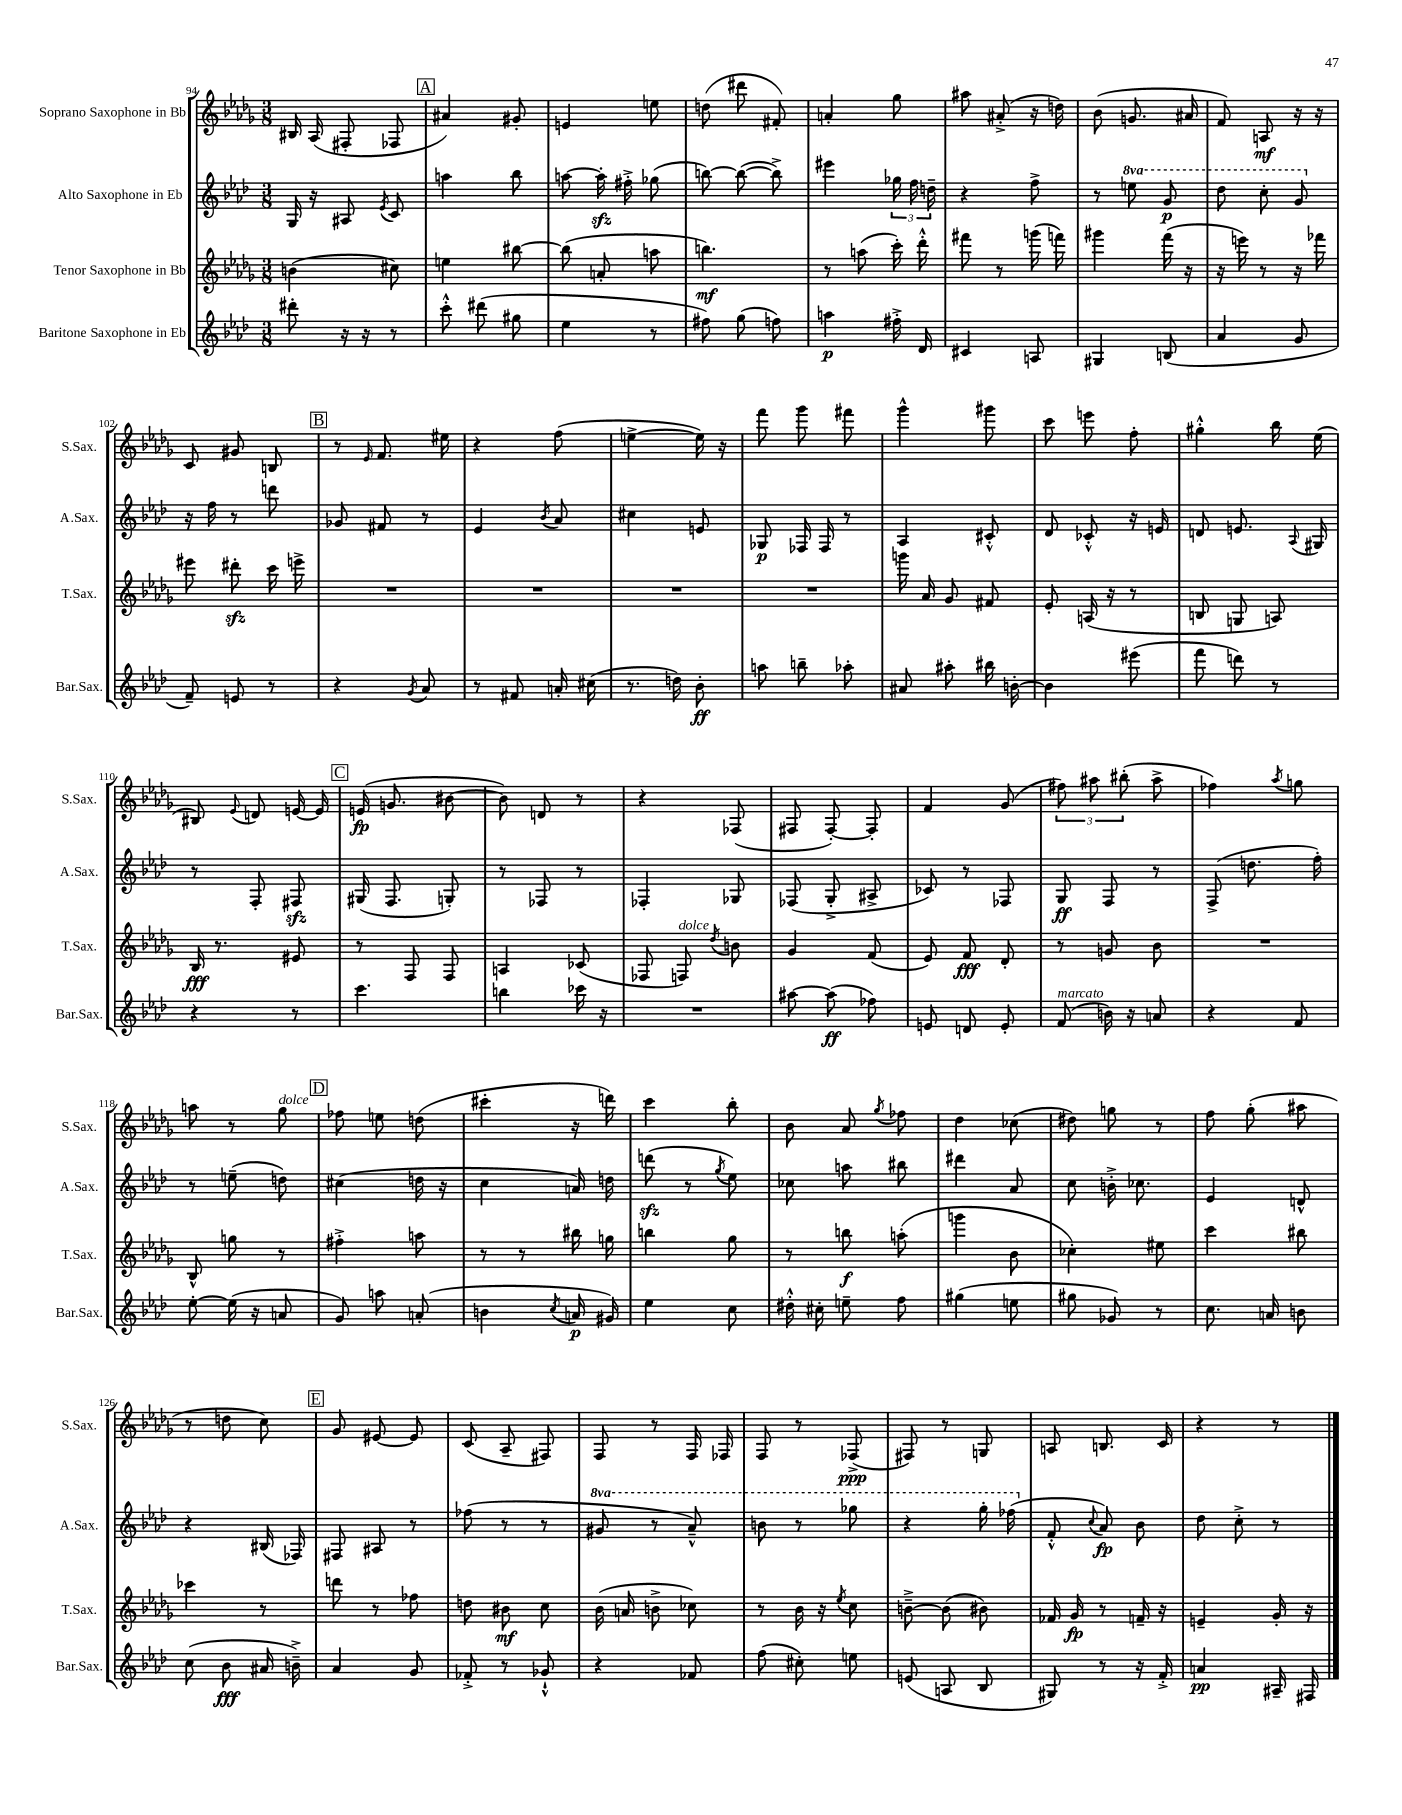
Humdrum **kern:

**kern	**kern	**kern	**kern
*staff4	*staff3	*staff2	*staff1
*clefG2	*clefG2	*clefG2	*clefG2
*k[b-e-a-d-]	*k[b-e-a-d-g-]	*k[b-e-a-d-]	*k[b-e-a-d-g-]
*M3/8	*M3/8	*M3/8	*M3/8
8ddd#'	(4b	16G	16B#
.	.	16r	(16A-
16r	.	8A#	8F#'
16r	.	.	.
.	.	8qe-	.
8r	8cc#)	8c	8F-
=	=	=	=
8ccc'^^	4ee	4aa	4a#)
(8ddd#	.	.	.
8gg#	[8bb#	8bb-	8g#'
=	=	=	=
4ee-	(8bb#]	[8aa	4e
.	8a'	16aa']	.
.	.	16ff#'^	.
8r	8aa	(8gg-	8ee
=	=	=	=
8ff#)	4.bb)	[8bb)	(8dd
(8gg	.	(8bb_	8ddd#
8ff)	.	8bb^])	8f#')
=	=	=	=
4aa	8r	4eee#	4a'
.	(8aa	.	.
16ff#'^	16ccc')	24gg-	8gg-
.	.	24ff	.
16d-	16ddd-'^^	.	.
.	.	24dd~	.
=	=	=	=
4c#	8fff#	4r	8aa#
.	8r	.	(8a#'^
8A	(16ggg	8ff^	16r
.	16fff)	.	16dd)
=	=	=	=
4G#	4ggg#	8r	(8b-
.	.	8eee	8.g
(8B	(16fff	8gg	.
.	16r	.	16a#
=	=	=	=
4a-	16r	8ddd-	8f)
.	16eee)	.	.
.	8r	8ccc'	8A
8g	16r	8gg	16r
.	16fff-	.	16r
=	=	=	=
8f~)	8eee#	16r	8c
.	.	16ff	.
8e	8ddd#'	8r	8g#
8r	16ccc	8ddd	8B
.	16eee^	.	.
=	=	=	=
4r	4.r	8g-	8r
.	.	.	16qqe-
.	.	8f#	8.f
8qg	.	.	.
8a-	.	8r	.
.	.	.	16ee#
=	=	=	=
8r	4.r	4e-	4r
8f#	.	.	.
.	.	8qb-	.
16a'	.	8a-	(8ff
(16cc#	.	.	.
=	=	=	=
8.r	4.r	4cc#	[4ee^
16dd)	.	.	.
8b-'	.	8e	16ee])
.	.	.	16r
=	=	=	=
8aa	4.r	8G-	8fff
8bb~	.	16F-	8ggg-
.	.	16F-	.
8aa-'	.	8r	8fff#
=	=	=	=
8a#	16ggg	4A-	4ggg-^^
.	16a-	.	.
8aa#'	8g-	.	.
16bb#	8f#	8c#'^^	8ggg#
[16b'	.	.	.
=	=	=	=
4b]	8e-'	8d-	8ccc
.	(16A	8c-'^^	8eee
.	16r	.	.
(8eee#	8r	16r	8ff'
.	.	16e	.
=	=	=	=
8fff	8B	8d	4gg#'^^
8ddd)	8G	8.e	.
8r	8A)	.	16bb-
.	.	8qqA-	.
.	.	16G#	(16ee-
=	=	=	=
4r	16B-	8r	8B#)
.	8.r	.	.
.	.	.	8qqe-
.	.	8F'	8d
8r	8e#	8F#	[16e
.	.	.	16e]
=	=	=	=
4.ccc	8r	(16G#	(16e
.	.	8.F	8.g
.	8F	.	.
.	8F	8G')	[8b#
=	=	=	=
4bb	4A	8r	8b#])
.	.	8F-	8d
16ccc-	(8c-	8r	8r
16r	.	.	.
=	=	=	=
4.r	8F-	4F-'	4r
.	8F)	.	.
.	8qdd-	.	.
.	8b	8G-	(8F-
=	=	=	=
[8aa#	4g-	(8F-	8F#
(8aa#]	.	8G'^	[8F#')
8ff-)	(8f	8A#^	8F#']
=	=	=	=
8e	8e-)	8c-)	4f
8d	8f	8r	.
8e'	8d-'	8F-	(8g-
=	=	=	=
(8f	8r	8G	12ff#)
.	.	.	12aa#
16b)	8g	8F	.
.	.	.	(12bb#'
16r	.	.	.
8a	8b-	8r	8aa#^
=	=	=	=
4r	4.r	(8F^	4ff-)
.	.	8.dd	.
.	.	.	8qaa-
8f	.	.	8gg
.	.	16ff')	.
=	=	=	=
[8ee-'	8B-^^	8r	8aa
(16ee-]	8gg	(8ee~	8r
16r	.	.	.
8a	8r	8dd)	8gg-
=	=	=	=
8g)	4ff#'^	(4cc#	8ff-
8aa	.	.	8ee
(8a'	8aa	16dd	(8dd
.	.	16r	.
=	=	=	=
4b	8r	4cc	4ccc#'
.	8r	.	.
8qcc	.	.	.
16a	16bb#	16a)	16r
16g#)	16gg	16dd	16ddd)
=	=	=	=
4ee-	4bb	(8ddd	4ccc
.	.	8r	.
.	.	8qgg	.
8cc	8gg-	8ee-)	8bb-'
=	=	=	=
16dd#'^^	8r	8cc-	8b-
16cc#'	.	.	.
8ee~	8bb	8aa	8a-
.	.	.	8qgg-
8ff	(8aa'	8bb#	8ff-
=	=	=	=
(4gg#	4ggg	4ddd#	4dd-
8ee	8b-	8a-	(8cc-
=	=	=	=
8gg#	4cc-')	8cc	8dd#)
8g-)	.	16b'^	8gg
.	.	8.cc-	.
8r	8ee#	.	8r
=	=	=	=
8.cc	4ccc	4e-	8ff
.	.	.	(8gg-'
16a	.	.	.
8b	8bb#	8d^^	8aa#
=	=	=	=
(8cc	4ccc-	4r	8r
8b-	.	.	8dd
16a#	8r	(16B#	8cc)
16b~^)	.	16F-)	.
=	=	=	=
4a-	8ddd	8F#	8g-
.	8r	8A#	[8e#
8g	8ff-	8r	8e#]
=	=	=	=
8f-'^	8dd	(8ff-	(8c
8r	8b#	8r	8A-~
8g-`^^	8cc	8r	8F#)
=	=	=	=
4r	(16b-	8gg#	8F
.	16a	.	.
.	8b^	8r	8r
8f-	8cc-)	8aa-~^^)	16F
.	.	.	16F-
=	=	=	=
(8ff	8r	8bb	8F
8cc#')	16b-	8r	8r
.	16r	.	.
.	8qee-	.	.
8ee	8cc	8ggg-	(8F-^
=	=	=	=
(8e	[8b~^	4r	8F#)
8A	(8b]	.	8r
8B-	8b#)	16ggg'	8G
.	.	(16fff-	.
=	=	=	=
8G#)	16f-	8f'^^	8A
.	16g-	.	.
.	.	8qqcc	.
8r	8r	8a-)	8.B
16r	16f~	8b-	.
16f'^	16r	.	16c
=	=	=	=
4a	4e~	8dd-	4r
.	.	8cc'^	.
16A#~	16g-'	8r	8r
16F#	16r	.	.
==	==	==	==
*-	*-	*-	*-
